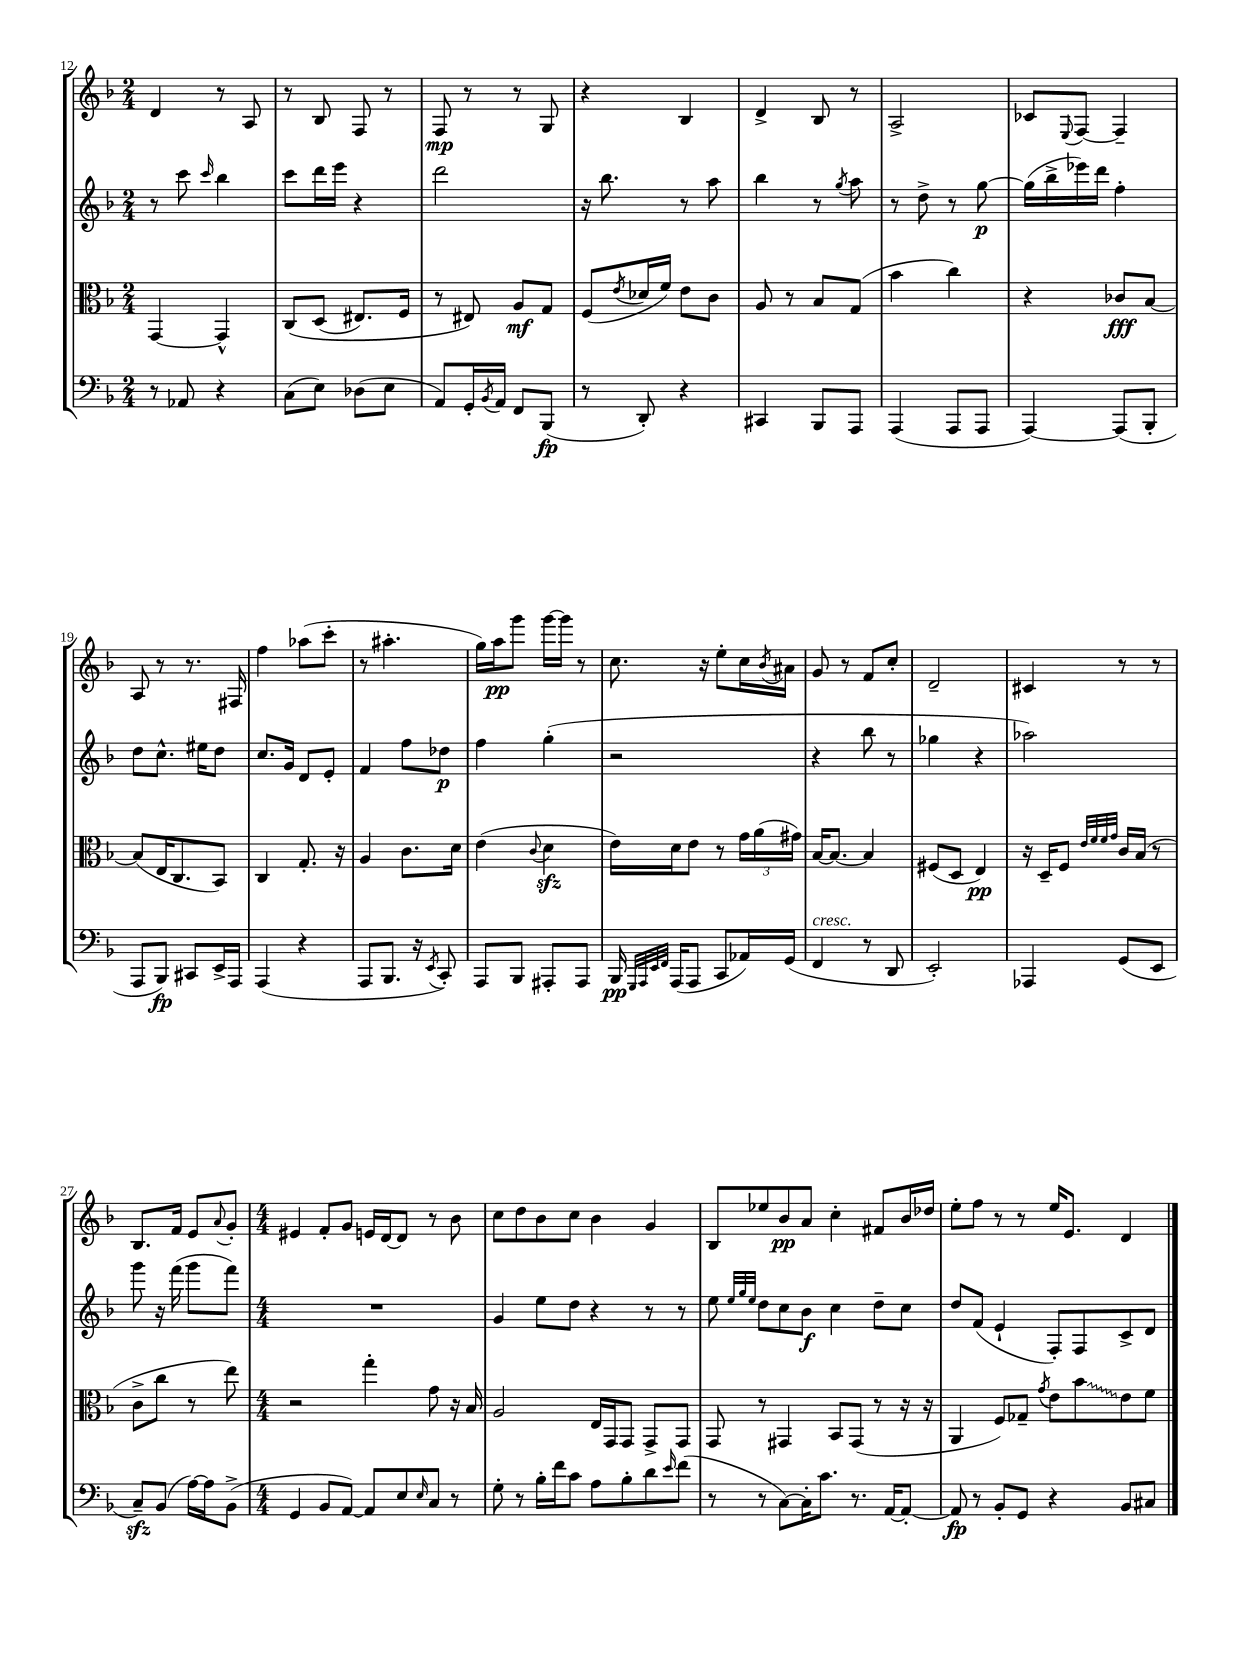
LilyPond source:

<<
\new StaffGroup <<
\new Staff = "s0" {
    \clef treble \key f \major \numericTimeSignature \time 2/4
    d'4 r8 a8 |
    r8 bes8 f8 r8 |
    f8\mp r8 r8 g8 |
    r4 bes4 |
    d'4-> bes8 r8 |
    a2-> |
    ces'8 \appoggiatura { e8 } f8~ f4-- |
    a8 r8 r8. fis16 |
    f''4 aes''8( c'''8-. |
    r8 ais''4.-. |
    g''16) a''16\pp g'''8 g'''16~ g'''16 r8 |
    c''8. r16 e''8-. c''16 \acciaccatura { bes'8 } ais'16 |
    g'8 r8 f'8 c''8-. |
    d'2-- |
    cis'4 r8 r8 |
    bes8. f'16 e'8 \appoggiatura { a'8 } g'8-. |
    \numericTimeSignature \time 4/4 eis'4 f'8-. g'8 e'16 d'16~ d'8 r8 bes'8 |
    c''8 d''8 bes'8 c''8 bes'4 g'4 |
    bes8 ees''8 bes'8\pp a'8 c''4-. fis'8 bes'16 des''16 |
    e''8-. f''8 r8 r8 e''16 e'8. d'4 \bar "|." |
}
\new Staff = "s1" {
    \clef treble \key f \major \numericTimeSignature \time 2/4
    r8 c'''8 \grace { c'''16 } bes''4 |
    c'''8 d'''16 e'''16 r4 |
    d'''2 |
    r16 bes''8. r8 a''8 |
    bes''4 r8 \acciaccatura { g''8 } a''8 |
    r8 d''8-> r8 g''8~\p |
    g''16( bes''16-> ees'''16) d'''16 f''4-. |
    d''8 c''8.-^ eis''16 d''8 |
    c''8. g'16 d'8 e'8-. |
    f'4 f''8 des''8\p |
    f''4 g''4-.( |
    r2 |
    r4 bes''8 r8 |
    ges''4 r4 |
    aes''2) |
    g'''8 r16 f'''16( g'''8 f'''8) |
    \numericTimeSignature \time 4/4 R1 |
    g'4 e''8 d''8 r4 r8 r8 |
    e''8 \grace { e''32 g''32 e''32 } d''8 c''8 bes'8\f c''4 d''8-- c''8 |
    d''8 f'8( e'4-! f8-.) f8 c'8-> d'8 \bar "|." |
}
\new Staff = "s2" {
    \clef alto \key f \major \numericTimeSignature \time 2/4
    g,4~ g,4-^ |
    c8\( d8( eis8.) f16 |
    r8 eis8\) a8\mf g8 |
    f8( \acciaccatura { e'8 } des'16 f'16) e'8 c'8 |
    a8 r8 bes8 g8( |
    bes'4 c''4) |
    r4 ces'8\fff bes8~ |
    bes8( e16 c8. bes,8) |
    c4 g8.-. r16 |
    a4 c'8. d'16 |
    e'4( \appoggiatura { c'8 } d'4\sfz |
    e'16) d'16 e'8 r8 \tuplet 3/2 { g'16 a'16( gis'16) } |
    bes16~ bes8.~ bes4 |
    fis8( d8 e4\pp) |
    r16 d16-- f8 \grace { e'32 f'32 f'32 g'32 } c'16 bes16( r8 |
    c'8-> c''8 r8 e''8) |
    \numericTimeSignature \time 4/4 r2 g''4-. g'8 r16 bes16 |
    a2 e16 g,16 g,8 g,8-> g,8 |
    g,8 r8 gis,4 bes,8 gis,8( r8 r16 r16 |
    a,4 f8) ges8-- \acciaccatura { g'8 } e'8 \once \override Glissando.style = #'zigzag bes'8\glissando e'8 f'8 \bar "|." |
}
\new Staff = "s3" {
    \clef bass \key f \major \numericTimeSignature \time 2/4
    r8 aes,8 r4 |
    c8( e8) des8( e8 |
    a,8) g,16-. \acciaccatura { bes,8 } a,16 f,8 bes,,8\fp( |
    r8 d,8-.) r4 |
    cis,4 bes,,8 a,,8 |
    a,,4( a,,8 a,,8 |
    a,,4~) a,,8( bes,,8-. |
    a,,8 bes,,8\fp) cis,8 e,16-> a,,16 |
    a,,4( r4 |
    a,,8 bes,,8. r16 \acciaccatura { e,8 } c,8-.) |
    a,,8 bes,,8 ais,,8-. ais,,8 |
    bes,,16\pp \grace { g,,32 a,,32 e,32 f,32 } a,,16( a,,8 c,8 aes,16) g,16( |
    f,4^\markup { \italic "cresc." } r8 d,8 |
    e,2-.) |
    aes,,4 g,8( e,8 |
    c8--\sfz) bes,8( a16~) a16 bes,8->( |
    \numericTimeSignature \time 4/4 g,4 bes,8 a,8~) a,8 e8 \grace { e16 } c8 r8 |
    g8-. r8 bes16-. f'16 c'8 a8 bes8-. d'8 \grace { e'16 } f'8( |
    r8 r8 c8~) c16-. c'8. r8. a,16~ a,8~-. |
    a,8\fp r8 bes,8-. g,8 r4 bes,8 cis8 \bar "|." |
}
>>
>>
\layout { \context { \Score currentBarNumber = #12 } }
